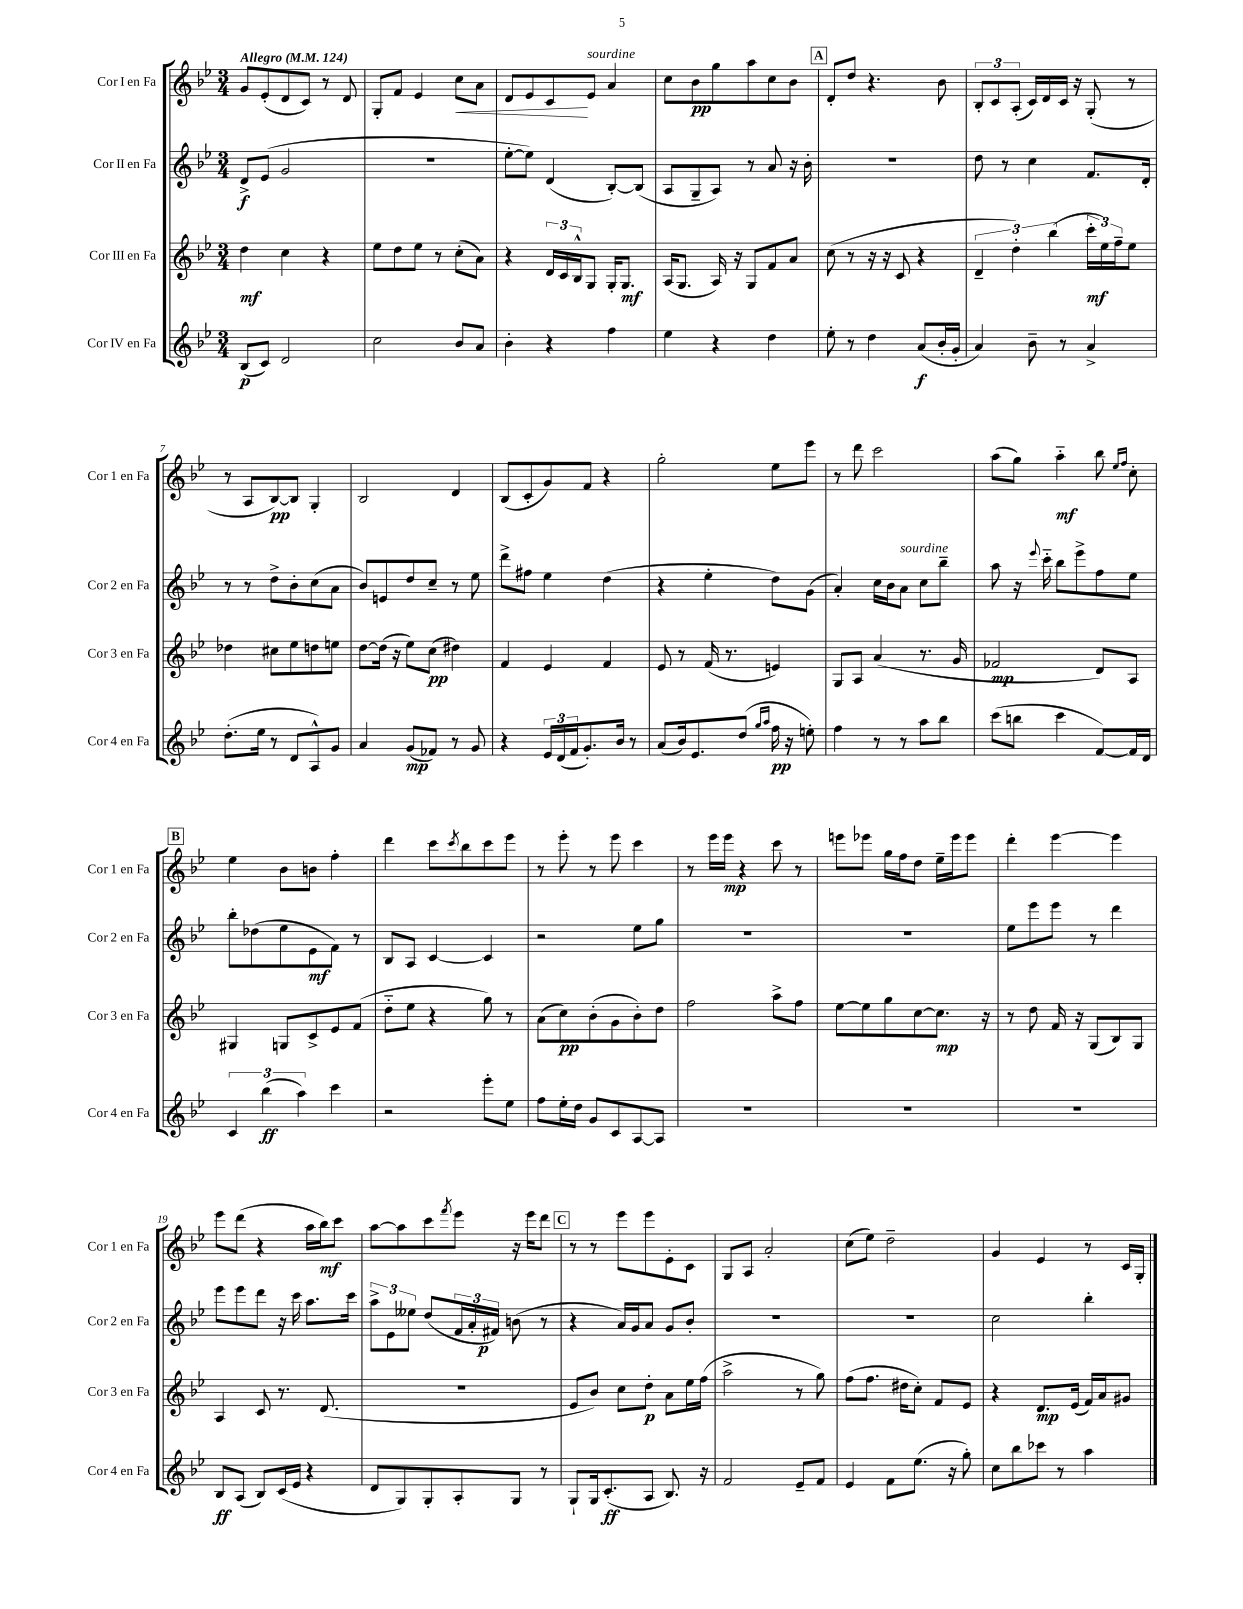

**kern	**kern	**kern	**kern
*staff4	*staff3	*staff2	*staff1
*clefG2	*clefG2	*clefG2	*clefG2
*k[b-e-]	*k[b-e-]	*k[b-e-]	*k[b-e-]
*M3/4	*M3/4	*M3/4	*M3/4
*MM124	*MM124	*MM124	*MM124
(8B-/L	4dd\	8d^/L	8g/L
8c/J)	.	(8e-/J	(8e-'/
2d/	4cc\	2g/	8d/
.	.	.	8c/J)
.	4r	.	8r
.	.	.	8d/
=	=	=	=
2cc\	8ee-\L	2.r	8G'/L
.	8dd\	.	8f/J
.	8ee-\J	.	4e-/
.	8r	.	.
8b-/L	(8cc'\L	.	8cc\L
8a/J	8a\J)	.	8a\J
=	=	=	=
4b-'\	4r	[8ee-'\L	8d/L
.	.	8ee-\]J)	8e-/
4r	24d/LL	(4d/	8c/
.	24c/	.	.
.	24B-^^/J	.	.
.	8G/J	.	8e-/J
4ff\	16G'/LK	[8B-'/L)	4a/
.	8.G/J	.	.
.	.	(8B-/]J	.
=	=	=	=
4ee-\	(16A/LK	8A/L	8cc\L
.	8.G/J	.	.
.	.	8G~/	8b-\
4r	16A/)	8A/J)	8gg\
.	16r	.	.
.	8G/L	8r	8aa\
4dd\	8f/	8a/	8cc\
.	8a/J	16r	8b-\J
.	.	16b-'\	.
=	=	=	=
8ee-'\	(8cc\	2.r	8d'/L
8r	8r	.	8dd/J
4dd\	16r	.	4.r
.	16r	.	.
.	8c/	.	.
(8a/L	4r	.	.
16b-'/L	.	.	8b-\
16g'/JJ	.	.	.
=	=	=	=
4a/)	6d~/	8dd\	12B-'/L
.	.	.	12c/
.	.	8r	.
.	6dd'\)	.	(12A'/J
8b-~\	.	4cc\	16c/LL)
.	.	.	16d/
.	(6bb-\	.	.
8r	.	.	16c/JJ
.	.	.	16r
4a^/	24ccc'\LL	8.f/L	(8G'/
.	24ee-\)	.	.
.	24ff~\J	.	.
.	8ee-\J	.	8r
.	.	16d'/Jk	.
=	=	=	=
(8.dd'\L	4dd-\	8r	8r
.	.	8r	8A/L
16ee-\Jk	.	.	.
8r	8cc#\L	8dd^\L	[8B-/)
8d/L	8ee-\	8b-'\	8B-/]J
8A^^/)	8dd\	(8cc\	4G'/
8g/J	8ee\J	8a\J	.
=	=	=	=
4a/	[8dd\L	8b-/L)	2B-/
.	(16dd\]Jk	8e/	.
.	16r	.	.
(8g/L	8ee-\L)	8dd/	.
8f-/J)	(8cc\J	8cc~/J	.
8r	4dd#\)	8r	4d/
8g/	.	8ee-\	.
=	=	=	=
4r	4f/	8ddd^\L	(8B-/L
.	.	8ff#\J	8c'/
24e-/LL	4e-/	4ee-\	8g/)
(24d/	.	.	.
24f/J	.	.	.
8.g'/)	.	.	8f/J
.	4f/	(4dd\	4r
16b-/Jk	.	.	.
8r	.	.	.
=	=	=	=
(8a/L	8e-/	4r	2gg'\
16b-/k)	8r	.	.
8.e-/	.	.	.
.	(16f/	4ee-'\	.
.	8.r	.	.
(8dd/J	.	.	.
16qqgg/LL	.	.	.
16qqaa/JJ	.	.	.
16ff\	4e/)	8dd\L)	8ee-\L
16r	.	.	.
8ee'\)	.	(8g\J	8eee-\J
=	=	=	=
4ff\	8G/L	4a'/)	8r
.	8A/J	.	8ddd\
8r	(4a/	16cc\LL	2ccc\
.	.	16b-\J	.
8r	.	8a\J	.
8aa\L	8.r	8cc\L	.
8bb-\J	.	8bb-~\J	.
.	16g/	.	.
=	=	=	=
(8ccc\L	2f-/	8aa\	(8aa\L
8bb\J	.	16r	8gg\J)
.	.	8qqeee-/	.
.	.	16ccc'~\	.
4ccc\	.	8bb-\L	4aa'~\
.	.	8eee-^\	.
[8f/L)	8d/L)	8ff\	8bb-\
.	.	.	16qqee-/LL
.	.	.	16qqff/JJ
16f/]L	8A/J	8ee-\J	8cc'\
16d/JJ	.	.	.
=	=	=	=
6c/	4G#/	8bb-'\L	4ee-\
.	.	(8dd-\	.
(6bb-\	.	.	.
.	8G/L	8ee-\	8b-\L
6aa\)	.	.	.
.	8c^/	8e-\	8b\J
4ccc\	8e-/	8f\J)	4ff'\
.	(8f/J	8r	.
=	=	=	=
2r	8dd'~\L	8B-/L	4ddd\
.	8ee-\J	8A/J	.
.	4r	[4c/	8ccc\L
.	.	.	8qccc/
.	.	.	8bb-\
8eee-'\L	8gg\)	4c/]	8ccc\
8ee-\J	8r	.	8eee-\J
=	=	=	=
8ff\L	(8a\L	2r	8r
16ee-'\L	8cc\)	.	8eee-'\
16dd\JJ	.	.	.
8g/L	(8b-'\	.	8r
8c/	8g\	.	8eee-\
[8A/	8b-'\)	8ee-\L	4ccc\
8A/]J	8dd\J	8gg\J	.
=	=	=	=
2.r	2ff\	2.r	8r
.	.	.	16eee-\LL
.	.	.	16eee-\JJ
.	.	.	4r
.	8aa^\L	.	8ccc\
.	8ff\J	.	8r
=	=	=	=
2.r	[8ee-\L	2.r	8eee\L
.	8ee-\]	.	8eee-\J
.	8gg\	.	16gg\LL
.	.	.	16ff\J
.	[8cc\	.	8dd\J
.	8.cc\]J	.	16ee-~\LL
.	.	.	16eee-\J
.	.	.	8eee-\J
.	16r	.	.
=	=	=	=
2.r	8r	8ee-\L	4ddd'\
.	8dd\	8eee-\	.
.	16f/	8eee-\J	[4eee-\
.	16r	.	.
.	(8G/L	8r	.
.	8B-/)	4ddd\	4eee-\]
.	8G/J	.	.
=	=	=	=
8B-/L	4A/	8eee-\L	8eee-\L
(8A/J	.	8eee-\	(8ddd\J
8B-/L)	8c/	8ddd\J	4r
(16c/L	8.r	16r	.
16e-/JJ	.	16ccc\	.
4r	.	8.aa\L	16aa\LL
.	(8.d/	.	16bb-\J)
.	.	.	8ccc\J
.	.	16ccc\Jk	.
=	=	=	=
8d/L	2.r	12aa^\L	[8aa\L
.	.	12e-\	.
8G/)	.	.	8aa\]
.	.	12ee--\J	.
8G'/	.	(8dd/L	8ccc\
.	.	.	8qfff/
8A'/	.	24f/L	8eee-\J
.	.	24a'/	.
.	.	24f#/JJ)	.
8G/J	.	(8b\	16r
.	.	.	16eee-\LK
8r	.	8r	8ddd\J
=	=	=	=
8G`/L	8e-/L	4r	8r
16G/k	8b-/J)	.	8r
(8.c'/	.	.	.
.	8cc\L	16a/LL)	8eee-\L
.	.	16g/J	.
8A/J	8dd'\J	8a/J	8eee-\
8.B-/)	8a\L	8g/L	8e-'\
.	16ee-\L	8b-'/J	8c\J
16r	(16ff\JJ	.	.
=	=	=	=
2f/	2aa^\	2.r	8G/L
.	.	.	8A/J
.	.	.	2a'/
8e-~/L	8r	.	.
8f/J	8gg\)	.	.
=	=	=	=
4e-/	(8ff\L	2.r	(8cc\L
.	8.ff\J	.	8ee-\J)
8f\L	.	.	2dd~\
.	16dd#\LK	.	.
(8.ee-\J	8cc'\J)	.	.
.	8f/L	.	.
16r	.	.	.
8gg'\)	8e-/J	.	.
=	=	=	=
8cc\L	4r	2cc\	4g/
8bb-\	.	.	.
8ccc-\J	8.d/L	.	4e-/
8r	.	.	.
.	(16e-/Jk	.	.
4aa\	16f/LL)	4bb-'\	8r
.	16a/J	.	.
.	8g#/J	.	16c/LL
.	.	.	16G'/JJ
==	==	==	==
*-	*-	*-	*-
